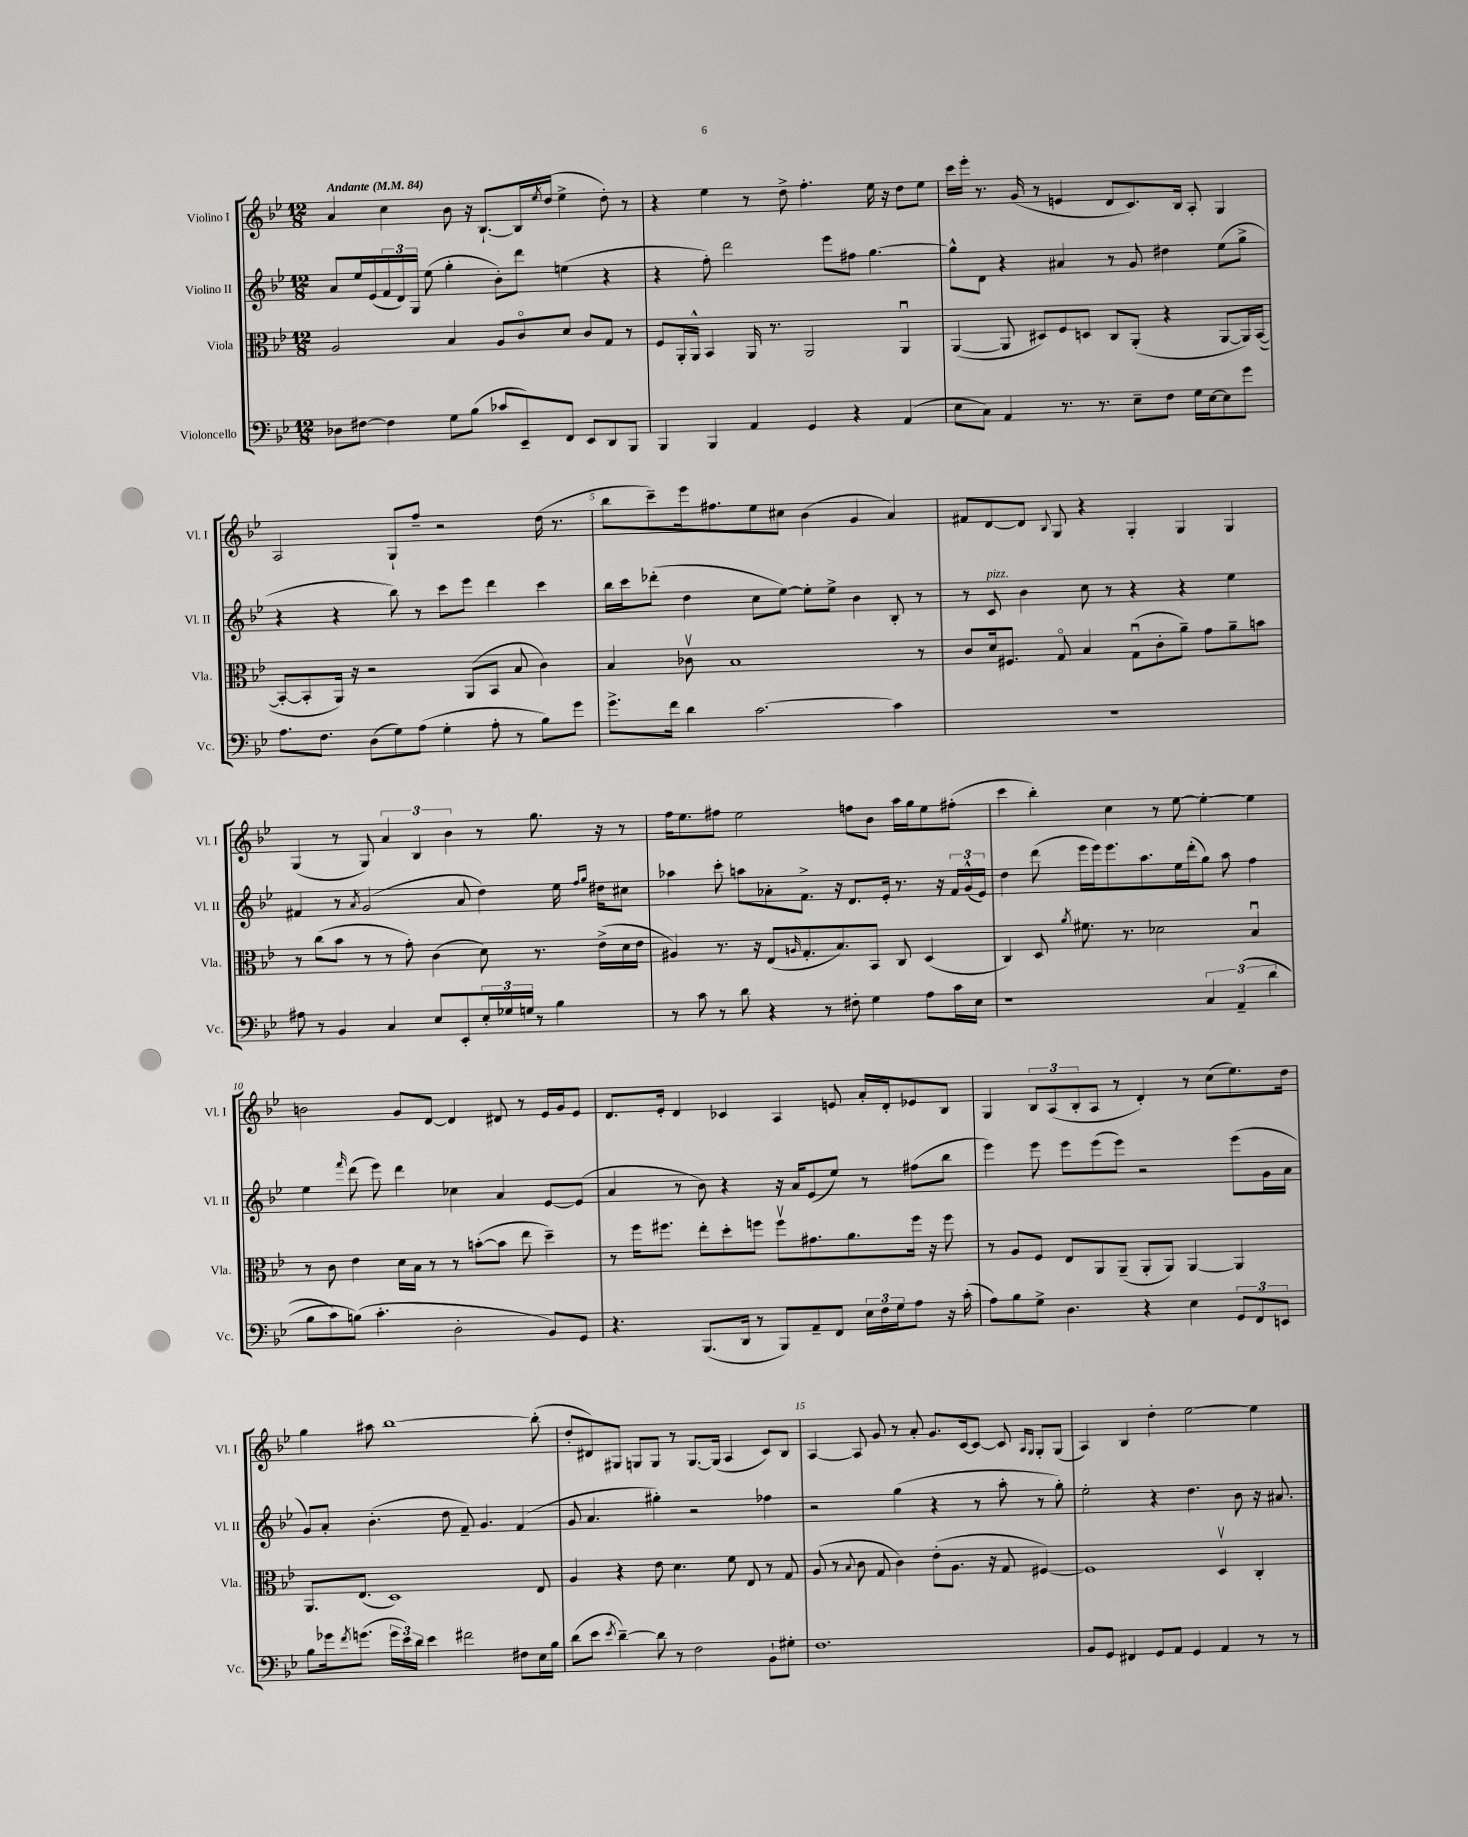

**kern	**kern	**kern	**kern
*part4	*part3	*part2	*part1
*staff4	*staff3	*staff2	*staff1
*I"Violoncello	*I"Viola	*I"Violino II	*I"Violino I
*I'Vc.	*I'Vla.	*I'Vl. II	*I'Vl. I
*clefF4	*clefC3	*clefG2	*clefG2
*k[b-e-]	*k[b-e-]	*k[b-e-]	*k[b-e-]
*M12/8	*M12/8	*M12/8	*M12/8
*MM84	*MM84	*MM84	*MM84
=1	=1	=1	=1
!	!	!	!LO:TX:a:B:t=Andante
8D-X\L	2A/	8a/L	4a/
[8F#X\J	.	16ee-/L	.
.	.	(16e-/	.
4F#\]	.	24f/	4cc\
.	.	24d/)	.
.	.	24G/JJ	.
.	.	(8ee-\	.
8G\L	4B-/	4gg'\	8b-\
(8B-\J	.	.	16r
.	.	.	[8.B-`/L
8c-X/L	8A/L	8b-'\L)	.
8EE-~/)	8c/	8ddd\J	16B-/L]
.	.	.	8qee-/
.	.	.	(16dd/JJ
8FF/J	8d/J	(4een\	4ee-^\
8EE-/L	8c/L	.	.
8DD/	8G/J	4r	8dd'\)
8BBB-/J	8r	.	8r
=2	=2	=2	=2
4BBB-/	8F/L	4r	4r
.	16AA'/L	.	.
.	16AA^^/JJ	.	.
4BBB-/	4BB-/	8ff'\)	4ee-\
.	.	2ddd\	.
4AA/	16AA/	.	8r
.	8.r	.	.
.	.	.	8dd^\
4GG/	2AA/	.	4.ff'\
.	.	8eee-\L	.
4r	.	8ff#X\J	.
.	.	[4.gg\	16ee-\
.	.	.	16r
(4AA/	4AAu/	.	8dd\L
.	.	.	8ee-\J
=3	=3	=3	=3
8E-\L	([4AA/	8gg^^\L]	16ccc\LL
.	.	.	16eee-'\JJ
8C\J)	.	8d\J	8.r
4AA/	8AA/]	4r	.
.	.	.	(16g/
.	8D#X/L)	.	8r
8.r	8F/	4a#X/	4en/
.	8Dn/J	.	.
8.r	.	.	.
.	8C/L	8r	8d/L
8E-~\L	(8AA'/J	8g/	8.c/)
8F\J	4r	4dd#X\	.
.	.	.	16B-/Jk
16G\LL	.	.	8A'/
[16E-\J	.	.	.
8E-\]	[8AA/L	(8ee-\L	4G/
8g\J	16AA/L])	8gg^\J	.
.	([16BB-/JJ	.	.
!!LO:LB:g=z
=4	=4	=4	=4
8.A\L	8BB-'/L_	4r	2A/
.	8BB-'/]	.	.
8.F\J	.	.	.
.	16AA/Jk)	4r	.
.	16r	.	.
(8D\L	2r	.	.
8G\)	.	8bb-\)	8G`/L
(8A\J	.	8r	8ff~/J
4G'\	.	8ccc\L	2r
.	(8AA/L	8eee-\J	.
8A'\	8BB-/J	4ddd\	.
8r	8B-/	.	.
8B-\L)	4c\)	4ccc\	(16dd\
.	.	.	8.r
8g\J	.	.	.
=5	=5	=5	=5
8.g^\L	4B-/	16bb-\LL	8bb-\L
.	.	16ccc\J	.
.	.	(8ddd-X'\J	8ccc~\)
16f\Jk	.	.	.
4d\	8c-Xv\	4dd\	16eee-\k
.	.	.	8.ff#X\
.	1B-	.	.
[2.c\	.	8cc\L	8ee-\
.	.	[8ee-\J)	8cc#X\J
.	.	8ee-'\L]	(4b-\
.	.	8ee-^\J	.
.	.	4b-\	4g/
4c\]	.	8B-'/	4a/)
.	8r	8r	.
=6	=6	=6	=6
1.r	8c/L	8r	8f#X/L
!	!	!LO:TX:a:i:t=pizz.	!
.	16d/k	8c/	[8d/
.	8.F#X/J	.	.
.	.	4b-\	8d/J]
.	.	.	8qqB-/
.	8G/	.	8G/
.	4B-/	8cc\	4r
.	.	8r	.
.	(8Gu\L	4r	4G'/
.	8c'\	.	.
.	8a~\J)	4r	4G/
.	8g\L	.	.
.	8a~\	4ee-\	4G/
.	8bn\J	.	.
!!LO:LB:g=z
=7	=7	=7	=7
8A#X\	8r	4f#X/	(4G/
8r	(8cc\L	.	.
4BB-/	8b-\J	8r	8r
.	.	8qa/	.
.	8r	(2g/	8G/)
4C/	8r	.	6a/
.	8g'\)	.	.
.	.	.	6B-/
8E-/L	(4c\	.	.
.	.	.	6b-\
8EE-'/	.	8a/	.
24E-'/L	8d\)	4dd\)	8r
24G-X/	.	.	.
24Gn/JJ	.	.	.
8r	8.r	.	8.gg\
4B-\	.	16ee-\	.
.	.	16qqff/LL	.
.	.	16qqgg/JJ	.
.	(16e-^\LL	16dd#X\KL	16r
.	16d\	8cc#X\J	8r
.	16e-\JJ	.	.
=8	=8	=8	=8
8r	4A#X/)	4aa-X\	16ff\KL
.	.	.	8.ee-\
8c\	.	.	.
8r	8.r	8ccc'\	8ff#X\J
8d\	.	8aan\L	2ee-\
.	16r	.	.
4r	(8E-/L	8a-X'\	.
.	16qqAn/	.	.
.	8.G'/	8.f^\J	.
8r	.	.	.
.	8.B-/)	16r	.
8F#X'\	.	8.d/L	8ffn\L
4G\	8BB-/J	.	8b-\J
.	.	16e-'/Jk	.
.	8C/	8.r	16aa\LL
.	.	.	16gg\J
8A\L	(4D/	.	8ee-\
.	.	16r	.
16c\L	.	24f/LL	(8ff#X'\J
.	.	(24g^^/	.
16E-\JJ	.	.	.
.	.	24e-/JJ)	.
=9	=9	=9	=9
1r	4C/)	4dd\	4ccc\
.	8D/	(8ddd\	4bb-'\)
.	8qa/	.	.
.	8.f#X\	16eee-\LL	.
.	.	16eee-\J)	.
.	.	8.eee-\	4cc\
.	8.r	.	.
.	.	8.aa\	.
.	2d-X\	.	8r
.	.	16ee-\L	[8ee-\
.	.	(16ddd'\J	.
6C/	.	8gg\J)	4ee-'\_
.	.	8aa\	.
((6AA~/	.	.	.
.	4B-u/	4ff\	4ee-\]
6d\	.	.	.
!!LO:LB:g=z
=10	=10	=10	=10
8B-\L	8r	4ee-\	2bn\
8c\)	8c\	.	.
.	.	16qqfff/	.
(8Bn\J)	4e-\	(8ddd\	.
4.c'\	.	8eee-\)	.
.	16d\LL	4ddd\	8g/L
.	16B-\JJ	.	.
.	8r	.	[8d/J
2D'\	8r	4cc-X\	4d/]
.	([8bn'\L	.	.
.	8b\J]	4a/	8d#X/
.	8ee-\	.	8r
8BB-/L)	4dd~\)	[8e-/L	16e-/LL
.	.	.	16g/J
8GG/J	.	(8e-/J]	8e-/J
=11	=11	=11	=11
4.r	8r	4a/	8.d/L
.	16ff\KL	.	.
.	8.ff#X\J	.	16e-'/Jk
.	.	8r	4d/
(8.BBB-/L	8ee-'\L	8b-\)	.
.	8dd'\	4r	4c-X/
16DD/Jk	.	.	.
8r	8ffn\J	.	.
8BBB-/L)	8ffv\L	16r	4A/
.	.	16a/KL	.
8AA~/	8.g#X\	(8e-/	.
8FF/J	.	8ee-/J)	8en/
.	8.a\	.	.
24E-\LL	.	8r	16a'/LL
24F\	.	.	.
.	.	.	16d'/J
24G\J	.	.	.
8A\J	16ff\Jk	(8ff#X\L	8e-X/
.	16r	.	.
16r	8ff\	8bb-\J	8B-/J
(16c'\	.	.	.
=12	=12	=12	=12
8A\L)	8r	4eee-\)	4G/
8B-\	8A/L	.	.
8G^\J	8F/J	8eee-\	12B-/L
.	.	.	(12A/
4.D\	8E-/L	8eee-\L	.
.	.	.	12B-'/
.	8AA/	(8eee-\	8A/J
.	(8AA~/J	8eee-\J)	8r
4r	8AA'/L	2r	4d'/)
.	8AA/J)	.	.
4E-\	[4AA/	.	8r
.	.	.	(8cc\L
12GG/L	4AA/]	(8eee-\L	8.ee-\)
12FF/	.	.	.
.	.	16g\L	.
12EEn/J	.	.	.
.	.	16a\JJ	16dd\Jk
!!LO:LB:g=z
=13	=13	=13	=13
8B-\L	8.AA/L	8g/L)	4gg\
16g-X\k	.	8a'/J	.
8qf/	.	.	.
(8.gn\J	(8.E-/J	.	.
.	.	(4.b-'\	8aa#X\
24g\LL	1D)	.	[1bb-
24e-\)	.	.	.
24d\JJ	.	.	.
4e-\	.	.	.
.	.	8dd\	.
2f#X\	.	8f~/)	.
.	.	4.g/	.
8F#X\L	.	(4f/	.
16E-\L	8E-/	.	(8bb-'\]
16B-\JJ	.	.	.
=14	=14	=14	=14
(8d\L	4A/	8g/	8dd'/L
8e-\J	.	4.a/	8d#X/)
8qe-/	.	.	.
[4d~\)	4r	.	8G#X/J
.	.	.	8Gn/L
8d\]	8e-\	4gg#X'\)	8G/J
8r	4.d\	.	8r
2F\	.	2r	[8.G/L
.	.	.	(16G/Jk]
.	8f\	.	4A/
.	8E-/	.	.
8BB-`\L	8r	4ff-X\	8c/L)
8G#X'\J	8G/	.	8B-/J
=15	=15	=15	=15
1.F	(8A/	2r	[4A/
.	8r	.	.
.	8qqB-/	.	.
.	8c\	.	8A/]
.	8G/	.	8g/
.	4c\)	(4gg\	8r
.	.	.	8a'/
.	(8e-'\L	4r	8.g/L
.	8.A\J	.	.
.	.	.	[16c/k
.	.	8r	8c/J_
.	16r	.	.
.	8G/	8aa'\	8c/]
.	.	.	16qqA/LL
.	.	.	16qqG/JJ
.	[4F#X/)	8r	8G'/L
.	.	8gg'\)	(8G/J
=16	=16	=16	=16
8BB-/L	1F#]	2ee-'\	4A/)
8GG/J	.	.	.
4FF#X/	.	.	4B-/
8GG/L	.	4r	4dd'\
8AA/J	.	.	.
4GG/	.	4.dd\	[2ee-\
4AA/	4Dv/	.	.
.	.	8b-\	.
8r	4C'/	16r	4ee-\]
.	.	8.a#X/	.
8r	.	.	.
==	==	==	==
*-	*-	*-	*-
